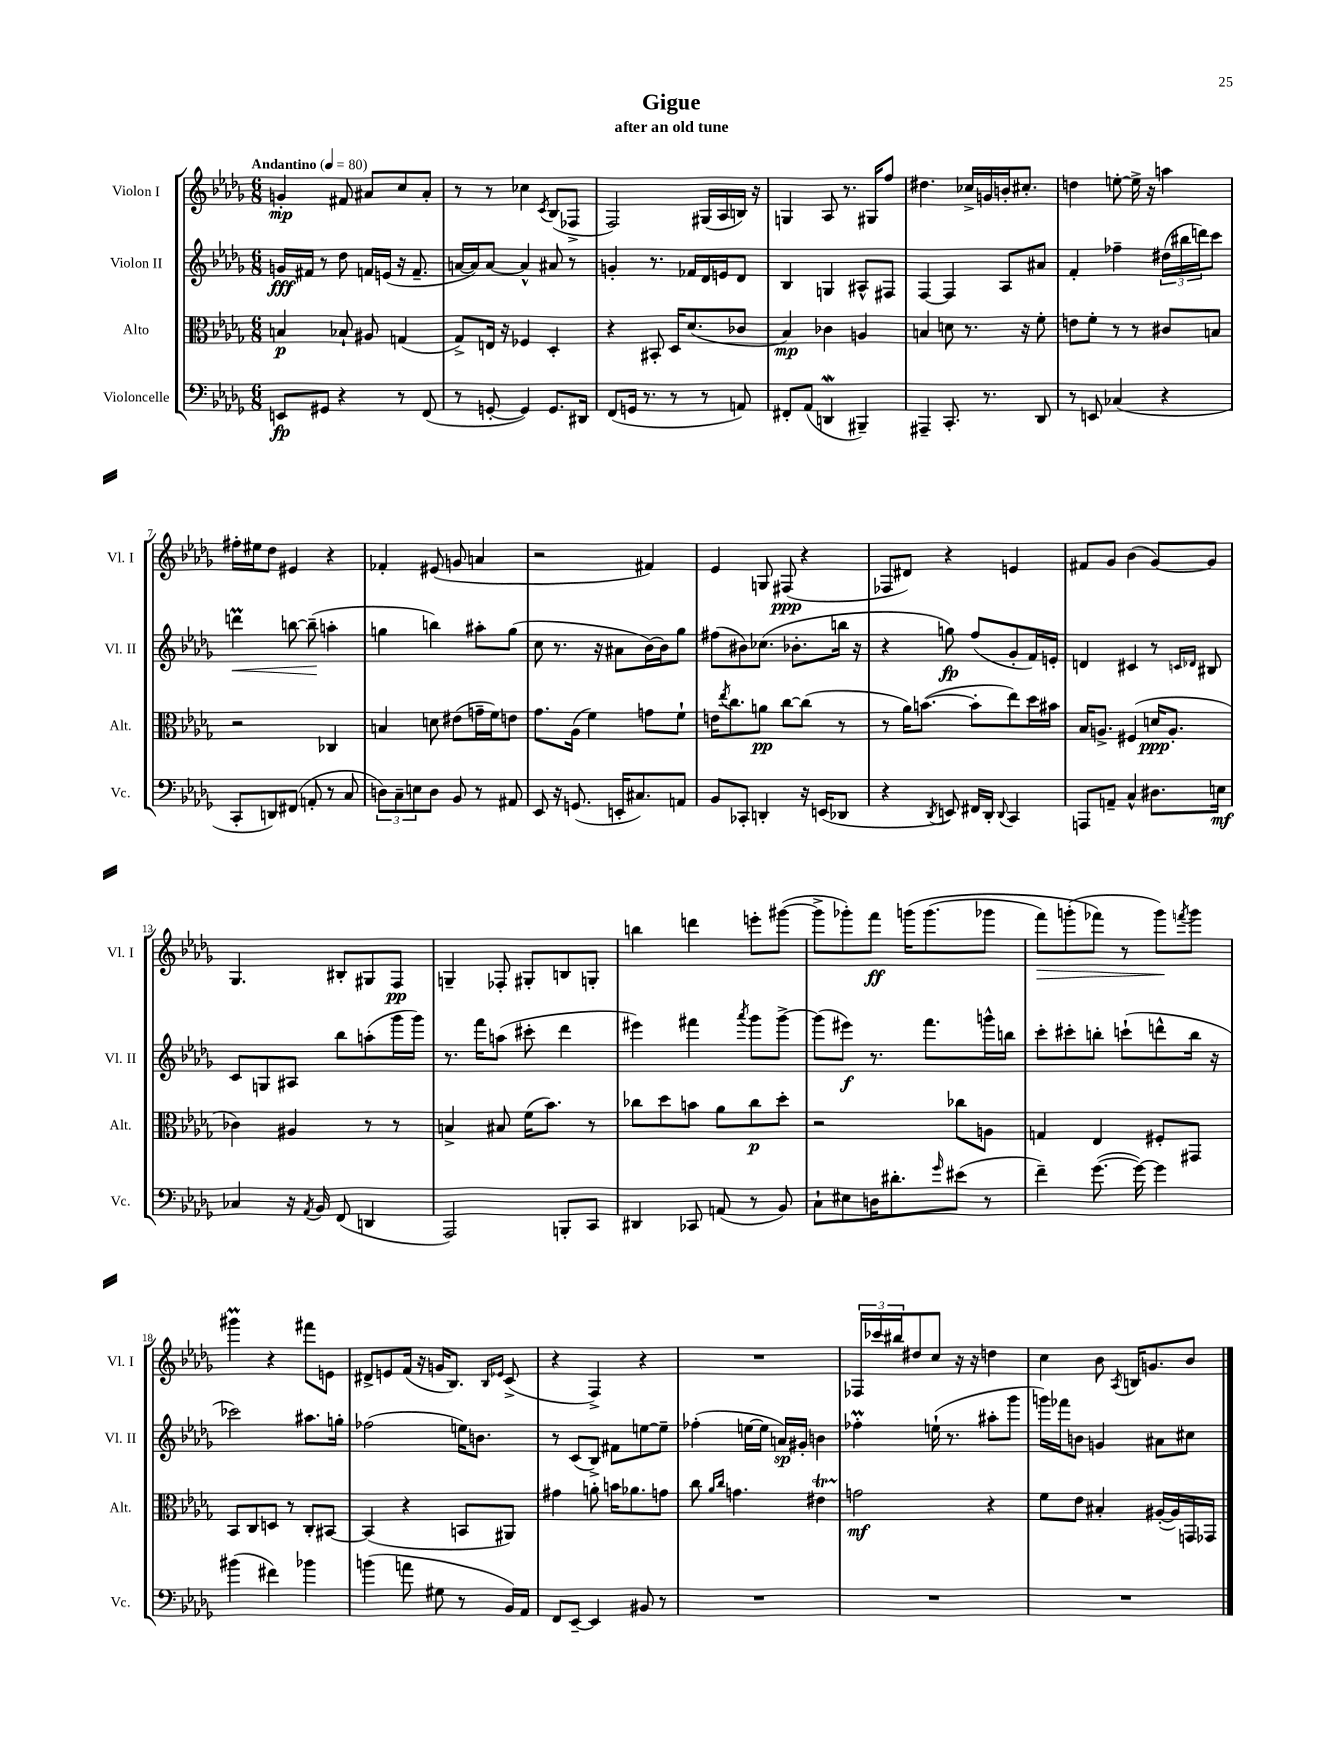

**kern	**kern	**kern	**kern
*staff4	*staff3	*staff2	*staff1
*clefF4	*clefC3	*clefG2	*clefG2
*k[b-e-a-d-g-]	*k[b-e-a-d-g-]	*k[b-e-a-d-g-]	*k[b-e-a-d-g-]
*M6/8	*M6/8	*M6/8	*M6/8
*MM80	*MM80	*MM80	*MM80
8EE	4B	16g	4g'
.	.	16f#	.
8GG#	.	8r	.
4r	8B-`	8dd-	8f#
.	8A#	16f	8a#
.	.	(16e	.
8r	(4G	16r	8cc
.	.	8.f~	.
(8FF	.	.	8a#'
=	=	=	=
8r	8G-^)	[16a	8r
.	.	16a])	.
[8GG'	16E	[8a	8r
.	16r	.	.
4GG])	4F-	4a^^]	4cc-
.	.	.	8qc
8.GG	4D-'	8a#	(8B-
.	.	8r	8F-^
16DD#	.	.	.
=	=	=	=
(8FF	4r	4g'	2F)
16GG	.	.	.
8.r	.	.	.
.	8BB#'	8.r	.
8r	16D-	.	.
.	(8.d-	16f-	.
8r	.	16d-	(16G#
.	.	16e	16A-
8AA)	8c-	8d-	16B)
.	.	.	16r
=	=	=	=
8FF#'	4B-)	4B-	4G
(8AA-	.	.	.
4DD	4c-	4G	8A-
.	.	.	8.r
4BBB#~)	4A	8A#^^	.
.	.	.	16G#
.	.	8F#	8ff
=	=	=	=
4AAA#~	4B	[4F	4.dd#
8.CC'	8d	4F]	.
.	8.r	.	16cc-^
8.r	.	.	16g
.	.	8A-	16b'
.	16r	.	8.cc#'
8DD-	8f'	8a#	.
=	=	=	=
8r	8e	4f'	4dd
8EE	8f'	.	.
(4C-	8r	4ff-~	[8ee'
.	8r	.	16ee^]
.	.	.	16r
4r	8c#	(24dd#	4aa
.	.	24bb#	.
.	.	24ddd)	.
.	8B	8ccc	.
=	=	=	=
8CC'	2r	4ddd	16ff#'
.	.	.	16ee#
8DD)	.	.	8dd-
(8FF#	.	[8bb	4e#
8AA'	.	(8bb~]	.
8r	4C-	4aa'	4r
8C	.	.	.
=	=	=	=
12D)	4B	4gg	4f-'
12C~	.	.	.
12E	.	.	.
8D	8d	4bb)	(8e#
8BB-	(8e#	.	8g
8r	16g~	8aa#'	4a
.	16f)	.	.
8AA#	8e	(8gg	.
=	=	=	=
8EE-	8.g-	8cc	2r
16r	.	8.r	.
(8.GG	(16A-	.	.
.	4f)	.	.
.	.	16r	.
16EE'	.	8a#	.
8.C#)	.	.	.
.	8g	[16b-)	4f#)
.	.	16b-]	.
8AA	8f`	8gg-	.
=	=	=	=
8BB-	16e	(8ff#	4e-
.	8qee-	.	.
.	8.cc	.	.
8CC-'	.	8b#)	.
4DD'	8a	(8.cc-	8G
.	[8cc	.	(8F#
.	.	8.b-'	.
16r	(8cc]	.	4r
(16EE	.	.	.
8DD-	8r	16bb	.
.	.	16r	.
=	=	=	=
4r	8r	4r	8F-
.	16a-)	.	8d#)
.	([8.b	.	.
8qDD-	.	.	.
8EE)	.	8gg)	4r
16FF#	8b']	(8ff	.
16DD-'	.	.	.
8qqDD-	.	.	.
4CC	8ee-)	8g-'	4e
.	16dd-	16f)	.
.	16b#	16e'	.
=	=	=	=
8AAA	16B-	4d	8f#
.	8.A^	.	.
8AA~	.	.	8g-
4C^^	(4F#	4c#	(4b-
8.D#	16d	8r	[8g-)
.	8.A'	.	.
.	.	16qqc	.
.	.	16qqd-	.
.	.	8B#	8g-]
16E	.	.	.
=	=	=	=
4C-	4c-)	8c	4.G-
.	.	8G	.
16r	4A#	8A#	.
8qAA-	.	.	.
16BB-	.	.	.
(8FF	.	8bb-	8B#'
4DD	8r	(8aa'	8G#
.	8r	16ggg-	8F
.	.	16ggg-)	.
=	=	=	=
2AAA-)	4B^	8.r	4G~
.	.	16fff	.
.	8B#	(8aa	8F-'
.	(16f	8ccc#'	8G#'
.	8.b-)	.	.
8BBB'	.	4ddd-	8B
8CC	8r	.	8G'
=	=	=	=
4DD#	8cc-	4eee#)	4bb
.	8dd-	.	.
8CC-	8b	4fff#	4ddd
(8AA	8a-	.	.
.	.	8qaaa-	.
8r	8cc-	8ggg-	8eee'
8BB-)	8dd-'	[8ggg-^	([8ggg#
=	=	=	=
8C`	2r	(8ggg-]	8ggg#^]
8E#	.	8eee#)	8ggg-')
16D	.	8.r	8fff
8.d#'	.	.	.
.	.	.	&(16ggg
.	.	8.fff	(8.ggg
16qqg-	.	.	.
(8e#	8cc-	.	.
8r	8A	16ggg^^	8ggg-
.	.	16bb	.
=	=	=	=
4f~)	4G	8ccc'	8fff)
.	.	8ccc#'	(8ggg'
([8.g-	4E-	8bb'	8fff-&)
.	.	(8ccc`	8r
16g-_)	.	.	.
4g-]	8F#'	8ddd^^	8ggg)
.	.	.	8qfff
.	8GG#	16bb	8ggg
.	.	16r	.
=	=	=	=
(4b#	8BB-	2ccc-)	4ggg#
.	8C	.	.
4f#)	8D	.	4r
.	8r	.	.
4b-	8C'	8.aa#	8fff#
.	[8BB#	.	8e
.	.	16gg'	.
=	=	=	=
(4b	(4BB#]	(2ff-	8d#^
.	.	.	8e
8a	4r	.	(16f
.	.	.	16r
8G#	.	.	16g
.	.	.	8.B-)
8r	8BB	16ee)	.
.	.	8.b	.
.	.	.	16qqB-
.	.	.	16qqe-
16BB-)	8AA#)	.	(8c^
16AA-	.	.	.
=	=	=	=
8FF	4g#	8r	4r
[8EE-~	.	(8c	.
4EE-]	8a'	8B-^)	4F^)
.	16b	8f#	.
.	8.a-	.	.
8BB#	.	[8ee	4r
8r	8g	8ee~]	.
=	=	=	=
2.r	8cc	(4ff-'	2.r
.	16qqa-	.	.
.	16qqcc	.	.
.	4.g	.	.
.	.	[16ee	.
.	.	16ee]	.
.	.	16a)	.
.	.	16g#'	.
.	4e#	4b	.
=	=	=	=
2.r	2g	4ff-'	24F-
.	.	.	24ccc-
.	.	.	24bb#
.	.	.	8dd#
.	.	(16ee`	8cc
.	.	8.r	.
.	.	.	16r
.	.	.	16r
.	4r	8aa#'	4dd
.	.	8ggg-	.
=	=	=	=
2.r	8f	16ggg)	4cc
.	.	16fff-	.
.	8e-	8b	.
.	4B#'	4g	8b-
.	.	.	8qA-
.	.	.	16B
.	.	.	8.g
.	([16A#'	8a#	.
.	16A#])	.	.
.	16GG	8cc#	8b-
.	16GG-	.	.
==	==	==	==
*-	*-	*-	*-
